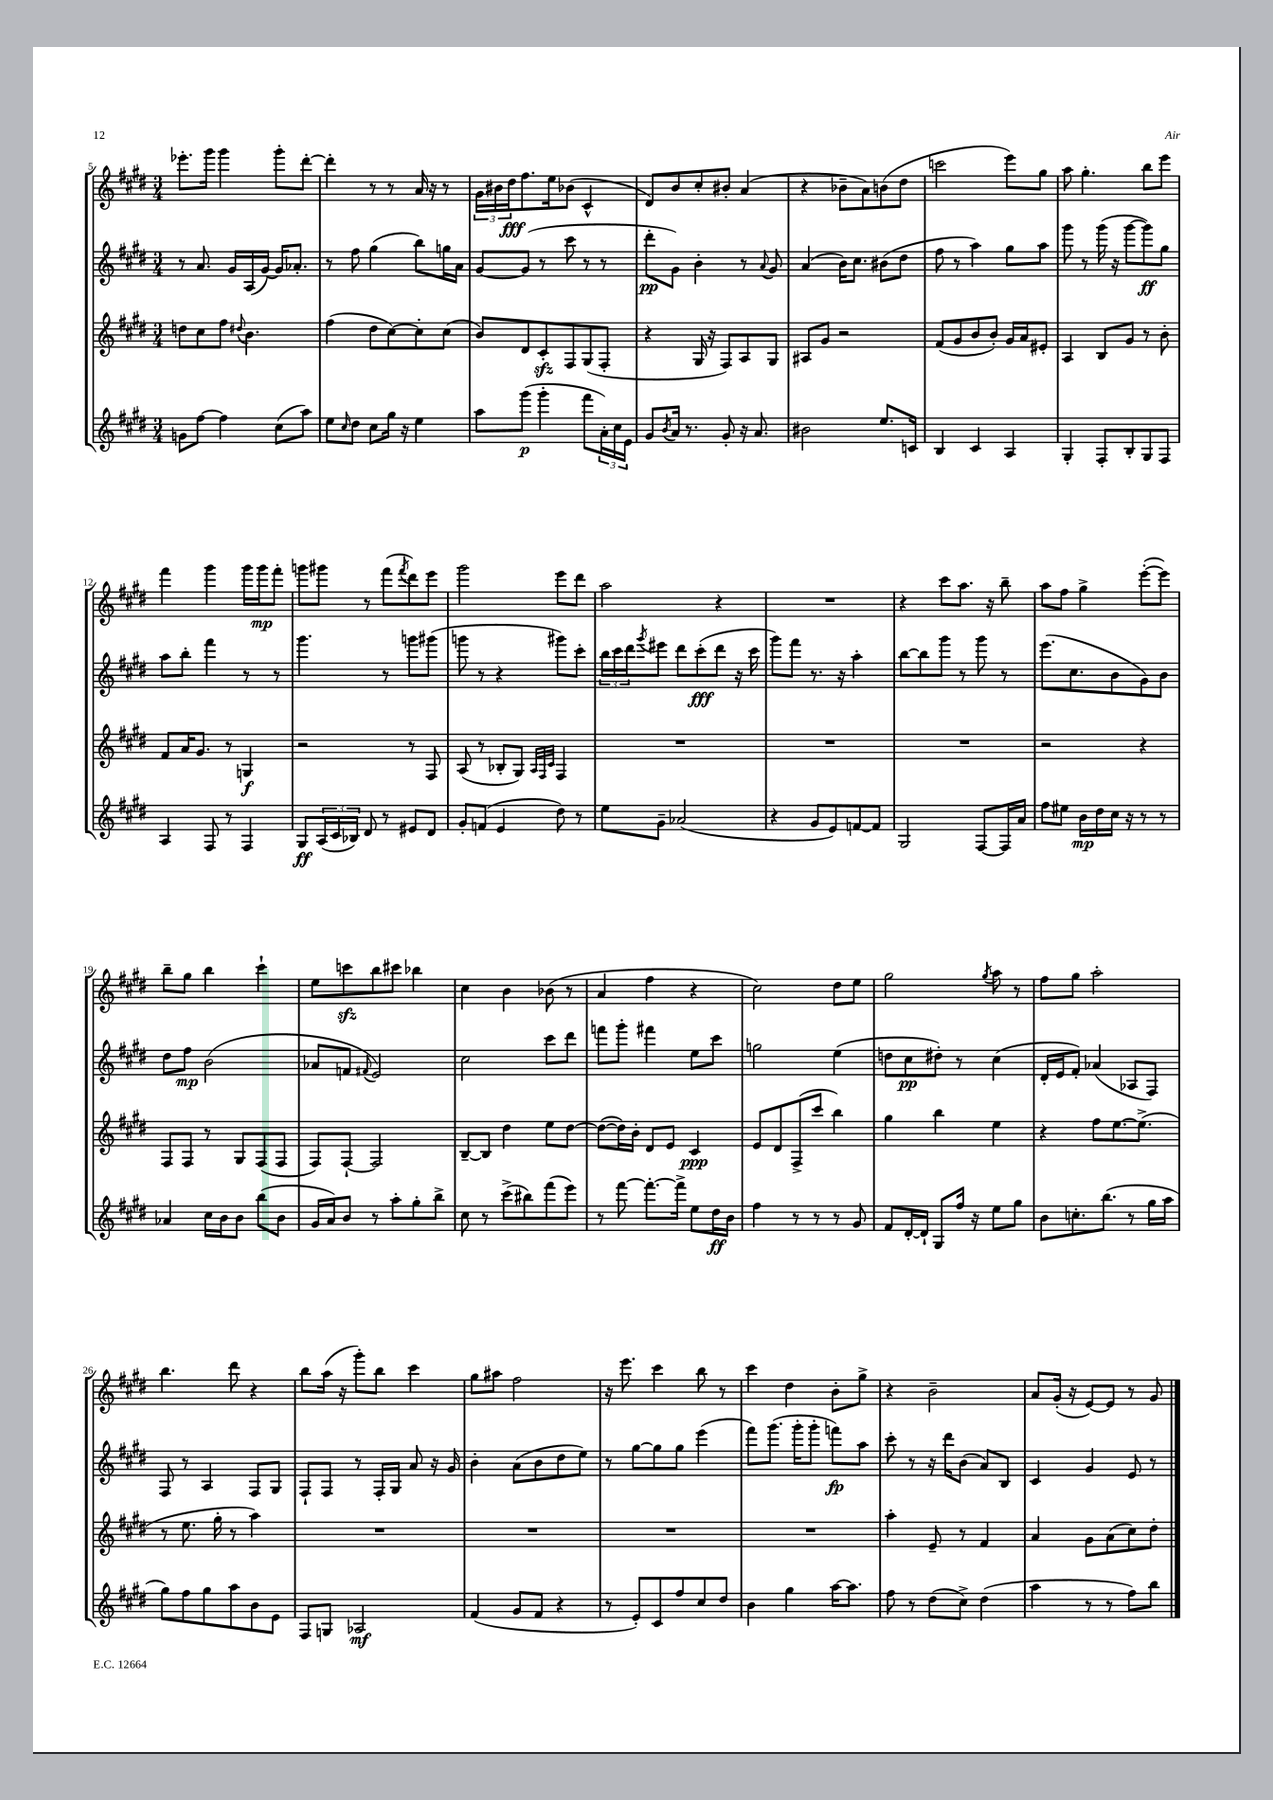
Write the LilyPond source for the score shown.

<<
\new StaffGroup <<
\new Staff = "s0" {
    \clef treble \key e \major \numericTimeSignature \time 3/4
    ees'''8.-. gis'''16 gis'''4 gis'''8-. dis'''8~-. |
    dis'''4-. r8 r8 a'16 r16 r8 |
    \tuplet 3/2 { gis'16 bis'16 dis''16\fff } fis''8. e''16 bes'8( cis'4-^ |
    dis'8) b'8 cis''8-. bis'8-. a'4( |
    r4 bes'8-- a'8) b'8( dis''8 |
    c'''2 e'''8) gis''8 |
    a''8 gis''4.-. b''8 e'''8 |
    fis'''4 gis'''4 gis'''16 gis'''16\mp fis'''8-. |
    g'''8 gis'''8 r8 fis'''8( \acciaccatura { fis'''8 } dis'''8) e'''8 |
    gis'''2 e'''8 dis'''8 |
    a''2 r4 |
    R2. |
    r4 cis'''8 a''8. r16 b''8-- |
    a''8 fis''8 gis''4-> e'''8~-.( e'''8) |
    b''8-- gis''8 b''4 cis'''4-! |
    e''8 c'''8\sfz b''8 cis'''8 bes''4 |
    cis''4 b'4 bes'8( r8 |
    a'4 fis''4 r4 |
    cis''2) dis''8 e''8 |
    gis''2 \acciaccatura { gis''8 } a''8 r8 |
    fis''8 gis''8 a''2-. |
    b''4. dis'''8 r4 |
    b''8 a''16( r16 gis'''8-.) b''8 cis'''4 |
    gis''8 ais''8 fis''2 |
    r16 e'''8. cis'''4 b''8 r8 |
    cis'''4 dis''4 b'8-. gis''8-> |
    r4 b'2-- |
    a'8 gis'16-.( r16 e'8~) e'8 r8 gis'8 \bar "|." |
}
\new Staff = "s1" {
    \clef treble \key e \major \numericTimeSignature \time 3/4
    r8 a'8. gis'16 a16( gis'16~) gis'16 aes'8.-. |
    r8 fis''8 gis''4( b''8) g''16 a'16 |
    gis'8~ gis'8( r8 cis'''8 r8 r8 |
    dis'''8-.\pp gis'8) b'4-. r8 \appoggiatura { a'8 } gis'8 |
    a'4( b'16) cis''8. bis'8( dis''8 |
    fis''8 r8 a''4) gis''8 a''8 |
    gis'''8 r8 gis'''16( r16 gis'''8~ gis'''8\ff) gis''8 |
    a''8 b''8-. fis'''4 r8 r8 |
    gis'''4. r8 g'''8 gis'''8( |
    g'''8 r8 r4 gis'''8) cis'''8-. |
    \tuplet 3/2 { b''16 cis'''16 dis'''16 } \acciaccatura { gis'''8 } eis'''8 dis'''8 cis'''8-.\fff( dis'''8 r16 cis'''16 |
    gis'''8) fis'''8 r8. r16 a''4-. |
    b''8~ b''8 gis'''8 r8 gis'''8 r8 |
    e'''8.( cis''8. b'8 gis'8) b'8 |
    dis''8 fis''8\mp b'2( |
    aes'8 f'8 \appoggiatura { fis'8 } e'2) |
    cis''2 cis'''8 dis'''8 |
    f'''8 gis'''8-. fis'''4 e''8 cis'''8 |
    g''2 e''4( |
    d''8 cis''8\pp dis''8-.) r8 cis''4( |
    dis'16-. e'16 fis'8-.) aes'4( aes8 fis8) |
    fis8 r8 a4 fis8 gis8 |
    fis8-! fis8 r8 fis16-. gis16 a'8 r16 gis'16 |
    b'4-. a'8( b'8 dis''8 e''8) |
    r8 gis''8~ gis''8 gis''8 e'''4( |
    fis'''8) gis'''8.( gis'''16-. gis'''8-. f'''8\fp) a''8 |
    cis'''8-. r8 r16 dis'''16 b'8( a'8) b8 |
    cis'4 gis'4 e'8 r8 \bar "|." |
}
\new Staff = "s2" {
    \clef treble \key e \major \numericTimeSignature \time 3/4
    d''8 cis''8 fis''8 \appoggiatura { dis''8 } b'4. |
    fis''4( dis''8 cis''8~) cis''8-. cis''8( |
    b'8) dis'8 cis'8-.\sfz fis8 gis8( fis8-. |
    r4 gis16 r16 fis8) a8 gis8 |
    ais8 gis'8 r2 |
    fis'8( gis'8 b'8 b'8-.) gis'16 a'16 eis'8-. |
    a4 b8 gis'8 r8 b'8-. |
    fis'8 a'16 gis'8. r8 g4\f |
    r2 r8 fis8 |
    a8( r8 bes8-. gis8) \grace { a32 fis32 cis'32 } fis4 |
    R2. |
    R2. |
    R2. |
    r2 r4 |
    fis8 fis8 r8 gis8 fis8( fis8 |
    fis8) fis8~-! fis2 |
    b8~-- b8 dis''4 e''8 dis''8~ |
    dis''8~( dis''16) b'16-. dis'8 e'8 cis'4\ppp |
    e'8 dis'8 fis8->( cis'''8 b''4) |
    gis''4 b''4 e''4 |
    r4 fis''8 e''8.~ e''8.->( |
    r8 e''8. gis''16-. r8 a''4) |
    R2. |
    R2. |
    R2. |
    R2. |
    a''4-. e'8-- r8 fis'4 |
    a'4 gis'8 a'8( cis''8) dis''8-. \bar "|." |
}
\new Staff = "s3" {
    \clef treble \key e \major \numericTimeSignature \time 3/4
    g'8 fis''8~ fis''4 cis''8( a''8) |
    e''8 \grace { cis''16 } dis''8 cis''8 gis''16 r16 e''4 |
    a''8 gis'''8\p( gis'''4-. fis'''8 \tuplet 3/2 { a'16-.) cis''16 e'16 } |
    gis'8 \acciaccatura { b'8 } a'16 r8. gis'8-. r16 a'8. |
    bis'2 e''8. c'16 |
    b4 cis'4 a4 |
    gis4-. fis8-. b8-. gis8 fis8 |
    a4 fis8 r8 fis4 |
    gis8\ff \tuplet 3/2 { a16( cis'16 bes16) } dis'8 r8 eis'8 dis'8 |
    gis'8-. f'8( e'4 dis''8) r8 |
    e''8 gis'8-- aes'2( |
    r4 gis'8 e'8) f'8~ f'8 |
    gis2 fis8~ fis16 a'16 |
    fis''8 eis''8 b'16\mp dis''16 cis''16 r16 r8 r8 |
    aes'4 cis''16 b'16 b'8 b''8( b'8 |
    gis'16 a'16) b'8 r8 a''8-. gis''8-. b''8-> |
    cis''8 r8 cis'''8->( bis''8) fis'''8( e'''8) |
    r8 fis'''8~ fis'''8.~-. fis'''16-> e''8 dis''16\ff b'16 |
    fis''4 r8 r8 r8 gis'8 |
    fis'8 dis'16~-. dis'16-! gis8 fis''16 r16 e''8 gis''8 |
    b'8 c''8.-. b''8.( r8 gis''16 a''16 |
    gis''8) fis''8 gis''8 a''8 b'8 e'8 |
    fis8 g8 aes2\mf |
    fis'4( gis'8 fis'8 r4 |
    r8 e'8-.) cis'8 fis''8 cis''8 dis''8 |
    b'4 gis''4 a''16~ a''8. |
    fis''8 r8 dis''8( cis''8->) dis''4( |
    a''4 r8 r8 fis''8) b''8 \bar "|." |
}
>>
>>
\layout { \context { \Score currentBarNumber = #5 } }
